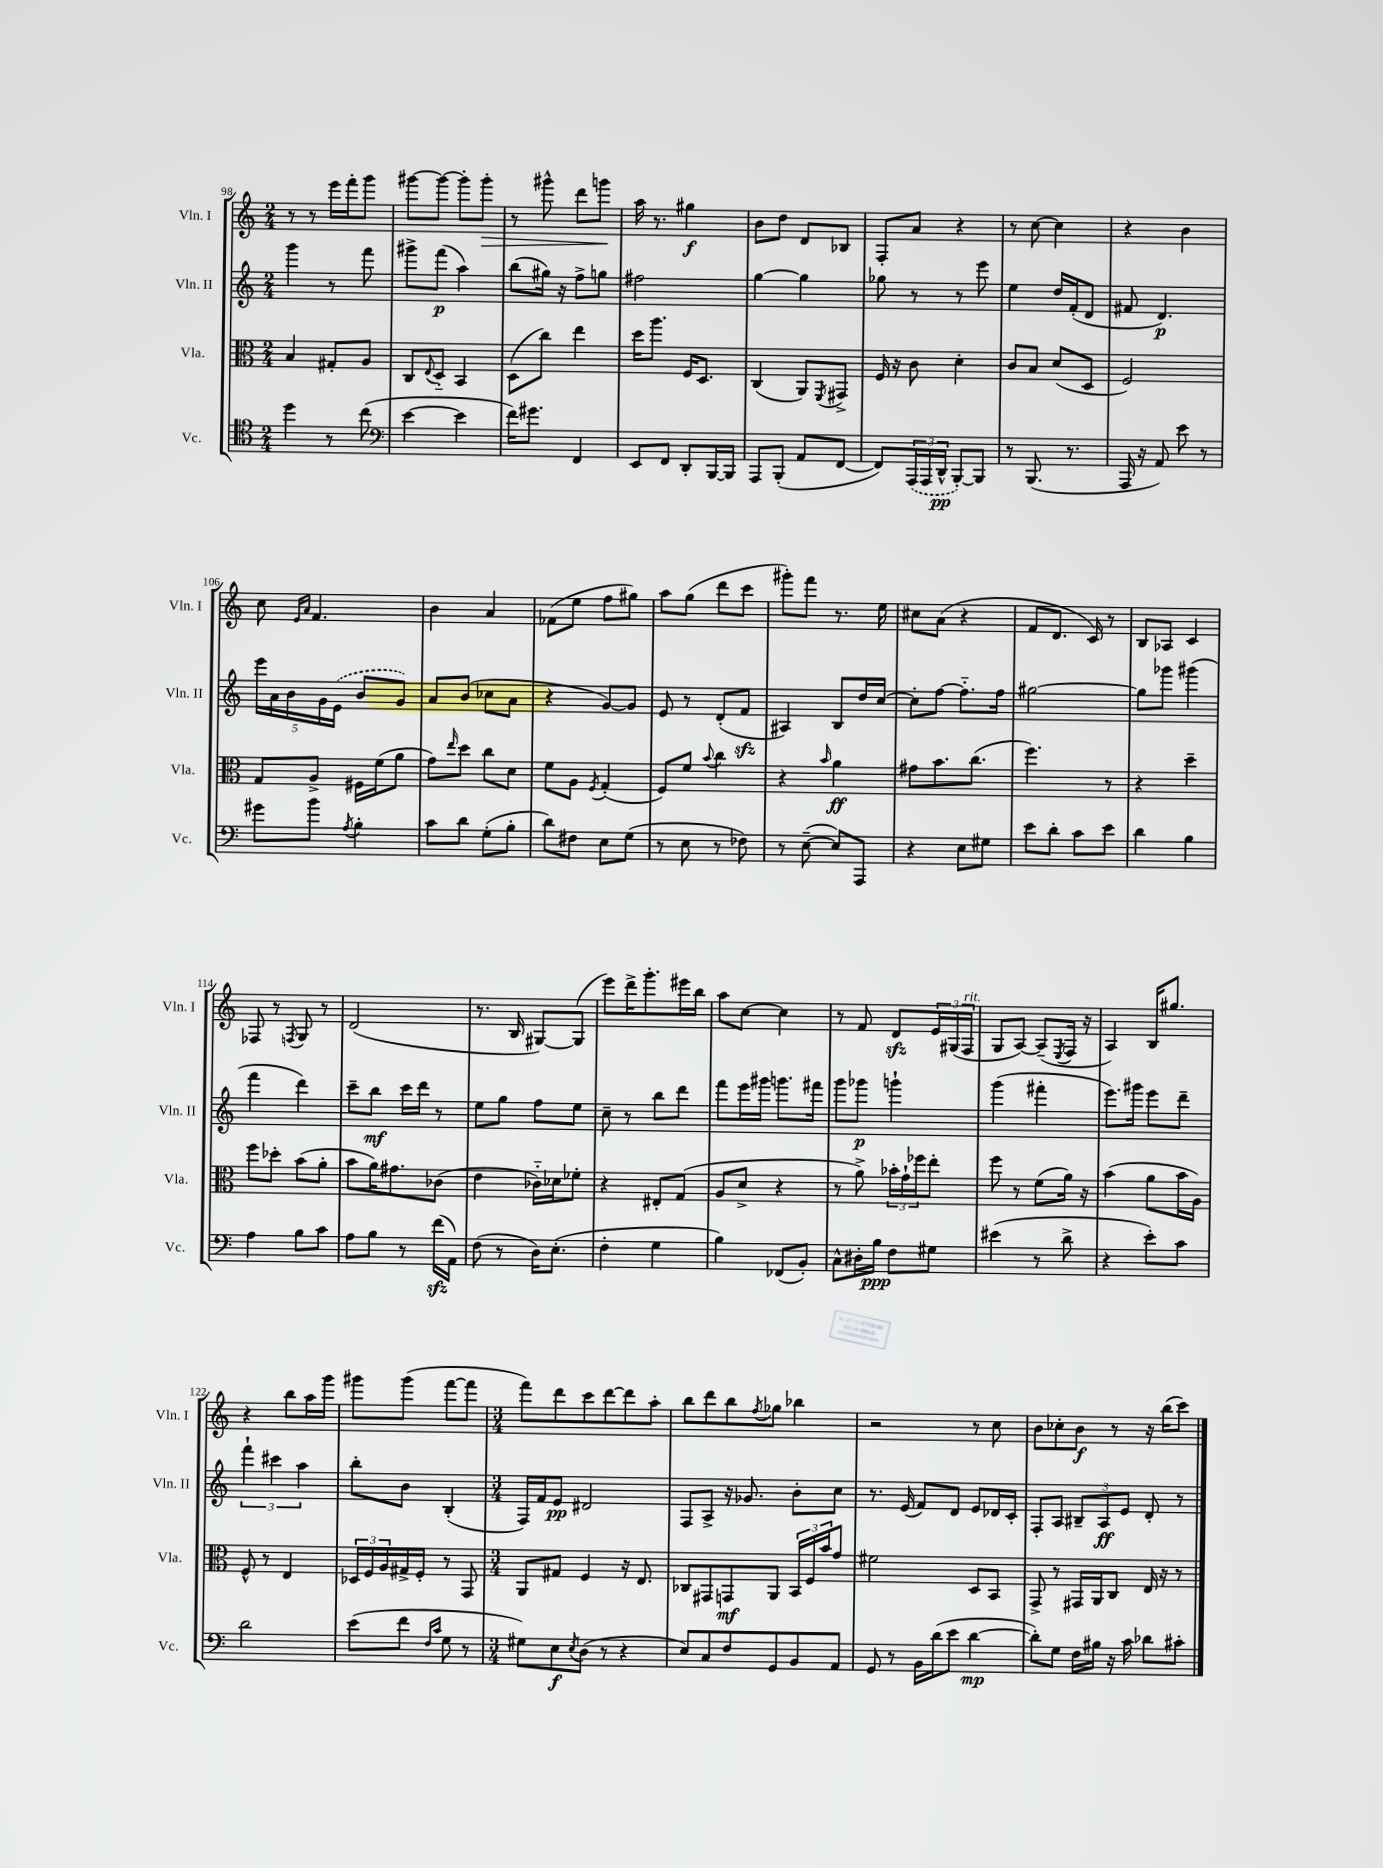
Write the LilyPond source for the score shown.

<<
\new StaffGroup <<
\new Staff = "s0" \with { instrumentName = "Vln. I" shortInstrumentName = "Vln. I" } {
    \clef treble \key c \major \numericTimeSignature \time 2/4
    r8 r8 e'''16 f'''16-. g'''8 |
    gis'''8~ gis'''8~ gis'''8-. gis'''8-.\> |
    r8 gis'''8-^ d'''8 g'''8\! |
    a''16 r8. gis''4\f |
    b'8 d''8 d'8 bes8 |
    f8-. a'8 r4 |
    r8 c''8~ c''4 |
    r4 b'4 |
    c''8 \grace { e'16 a'16 } f'4. |
    b'4 a'4 |
    fes'8( e''8 f''8 gis''8) |
    a''8 g''8( d'''8 c'''8 |
    gis'''8-.) f'''8 r8. e''16 |
    cis''8 a'8( r4 |
    f'8 d'8. c'16) r8 |
    b8 aes8 c'4 |
    fes8 r8 \acciaccatura { f8 } g8 r8 |
    d'2( |
    r8. b16 gis8~) gis8( |
    e'''8) d'''16-> g'''8.-. eis'''16 b''16 |
    a''8 c''8~ c''4 |
    r8 f'8 d'8\sfz \tuplet 3/2 { e'16 gis16( f16^\markup { \italic "rit." } } |
    g8 a8~) a8--( \acciaccatura { e8 } f16 r16 |
    a4) b16 gis''8. |
    r4 b''8 a''16 g'''16 |
    gis'''8 gis'''8( f'''8~ f'''8 |
    \numericTimeSignature \time 3/4 f'''8) d'''8 c'''8 d'''8~ d'''8 a''8-. |
    b''8 d'''8 b''8 \acciaccatura { f''8 } ges''8 bes''4 |
    r2 r8 c''8 |
    b'8 ces''8-. b'8\f r8 r16 b''16( c'''8) \bar "|." |
}
\new Staff = "s1" \with { instrumentName = "Vln. II" shortInstrumentName = "Vln. II" } {
    \clef treble \key c \major \numericTimeSignature \time 2/4
    g'''4 r8 f'''8 |
    gis'''8-> f'''8\p( a''4) |
    b''8( gis''16) r16 f''8-> g''8 |
    fis''2 |
    g''4~ g''4 |
    ges''8 r8 r8 e'''8 |
    e''4 d''16 f'16-.( d'8 |
    fis'8 d'4.\p) |
    \tuplet 5/4 { e'''16 a'16 b'16 g'16 \once \slurDashed e'16( } b'8 g'8) |
    a'8 b'8( ces''8 a'8 |
    r4 g'8~) g'8 |
    e'8 r8 d'8-.( f'8\sfz |
    ais4) b8 d''16 c''16~ |
    c''8-. f''8~ f''8.-_ f''16 |
    gis''2~ |
    gis''8 ges'''8 gis'''4( |
    f'''4 d'''4) |
    c'''8-- b''8\mf c'''16 d'''16 r8 |
    e''8 g''8 f''8 e''8 |
    c''8-- r8 b''8 d'''8 |
    f'''8 e'''16 gis'''16 g'''8. fis'''16 |
    g'''8 ges'''8\p g'''4-! |
    g'''4( fis'''4-. |
    e'''8.) gis'''16 e'''8 d'''8-- |
    \tuplet 3/2 { f'''4-! cis'''4 a''4 } |
    b''8-. b'8 b4-.( |
    \numericTimeSignature \time 3/4 f16) f'16 e'8\pp dis'2 |
    f8 a8-> r16 ges'8. b'8-. c''8 |
    r8. e'16( f'8) d'8 e'8 des'16 c'16-. |
    f8-. a8 \tuplet 3/2 { bis8-- a8\ff e'8 } d'8-. r8 \bar "|." |
}
\new Staff = "s2" \with { instrumentName = "Vla." shortInstrumentName = "Vla." } {
    \clef alto \key c \major \numericTimeSignature \time 2/4
    b4 gis8-. a8 |
    c8 \appoggiatura { e8 } d8-_ b,4 |
    d8( c''8) e''4 |
    d''16 a''8. f16 d8. |
    c4( a,8) \acciaccatura { f,8 } gis,8-> |
    f16 r16 c'8 d'4-. |
    c'8 b8 d'8( d8 |
    f2) |
    g8 a8-> fis16 f'16( a'8 |
    g'8) \grace { e''16 } d''8 c''8 d'8 |
    f'8 a8 \acciaccatura { f8 } g4-.( |
    f8) f'8 \appoggiatura { b'8 } c''4 |
    r4 \grace { b'16 } a'4\ff |
    gis'8 b'8. c''8.( |
    f''4.) r8 |
    r4 d''4-- |
    f''8 des''8-. b'8( a'8-. |
    b'8 a'16) gis'8. ces'8( |
    e'4 ces'16-_) des'16 fes'8-. |
    r4 eis8-. g8( |
    a8 d'8-> r4 |
    r8 a'8->) \tuplet 3/2 { bes'16-. g'16-! fes''16 } e''8-. |
    f''8 r8 f'8( a'16) r16 |
    b'4( a'8 b'16 a16) |
    f8-^ r8 e4 |
    \tuplet 3/2 { des16 f16 a16 } gis16-> f16-. r8 g,8 |
    \numericTimeSignature \time 3/4 a,8 gis8 f4 r16 e8. |
    ces8 gis,8 g,8\mf a,8 \tuplet 3/2 { b,16 f16 b'16 } g'8 |
    fis'2 d8 b,8 |
    g,8-> r8 gis,16 a,16 c8 e16 r16 r8 \bar "|." |
}
\new Staff = "s3" \with { instrumentName = "Vc." shortInstrumentName = "Vc." } {
    \clef tenor \key c \major \numericTimeSignature \time 2/4
    d''4 r8 c''8( |
    \clef bass e'4~ e'4 |
    f'16) gis'8. f,4 |
    e,8 f,8 d,8-. b,,16~ b,,16 |
    a,,8 b,,8-.( a,8 f,8~ |
    f,8) \tuplet 3/2 { \once \slurDashed a,,16( a,,16 d,16-^\pp } b,,8~-.) b,,8 |
    r8 b,,8.( r8. |
    a,,16 r16 a,8) e'8 r8 |
    gis'8 b'8 \acciaccatura { a8 } b4-. |
    c'8 d'8 g8-.( b8-. |
    d'8) fis8 e8 g8( |
    r8 e8 r8 fes8) |
    r8 e8~--( e8) a,,8 |
    r4 e8 gis8 |
    e'8 d'8-. c'8 e'8 |
    d'4 b4 |
    a4 b8 c'8 |
    a8 b8 r8 f'16\sfz( a,16) |
    f8( r8 d16) e8.-.( |
    f4-. g4 |
    b4) fes,8( b,8-.) |
    c8-^ dis16-. b16\ppp f8 gis8 |
    eis'4( r8 d'8-> |
    r4 e'8-.) c'8 |
    d'2 |
    e'8( f'8 \grace { f16 c'16 } g8 r8 |
    \numericTimeSignature \time 3/4 gis8) e8\f \acciaccatura { e8 } d8( r8 r4 |
    e8) c8 f8 g,8 b,8 a,8 |
    g,8 r8 b,16 d'16( e'8 d'4~\mp |
    d'8-.) g8 f16 bis16 r16 c'16 des'8 cis'8-. \bar "|." |
}
>>
>>
\layout { \context { \Score currentBarNumber = #98 } }
